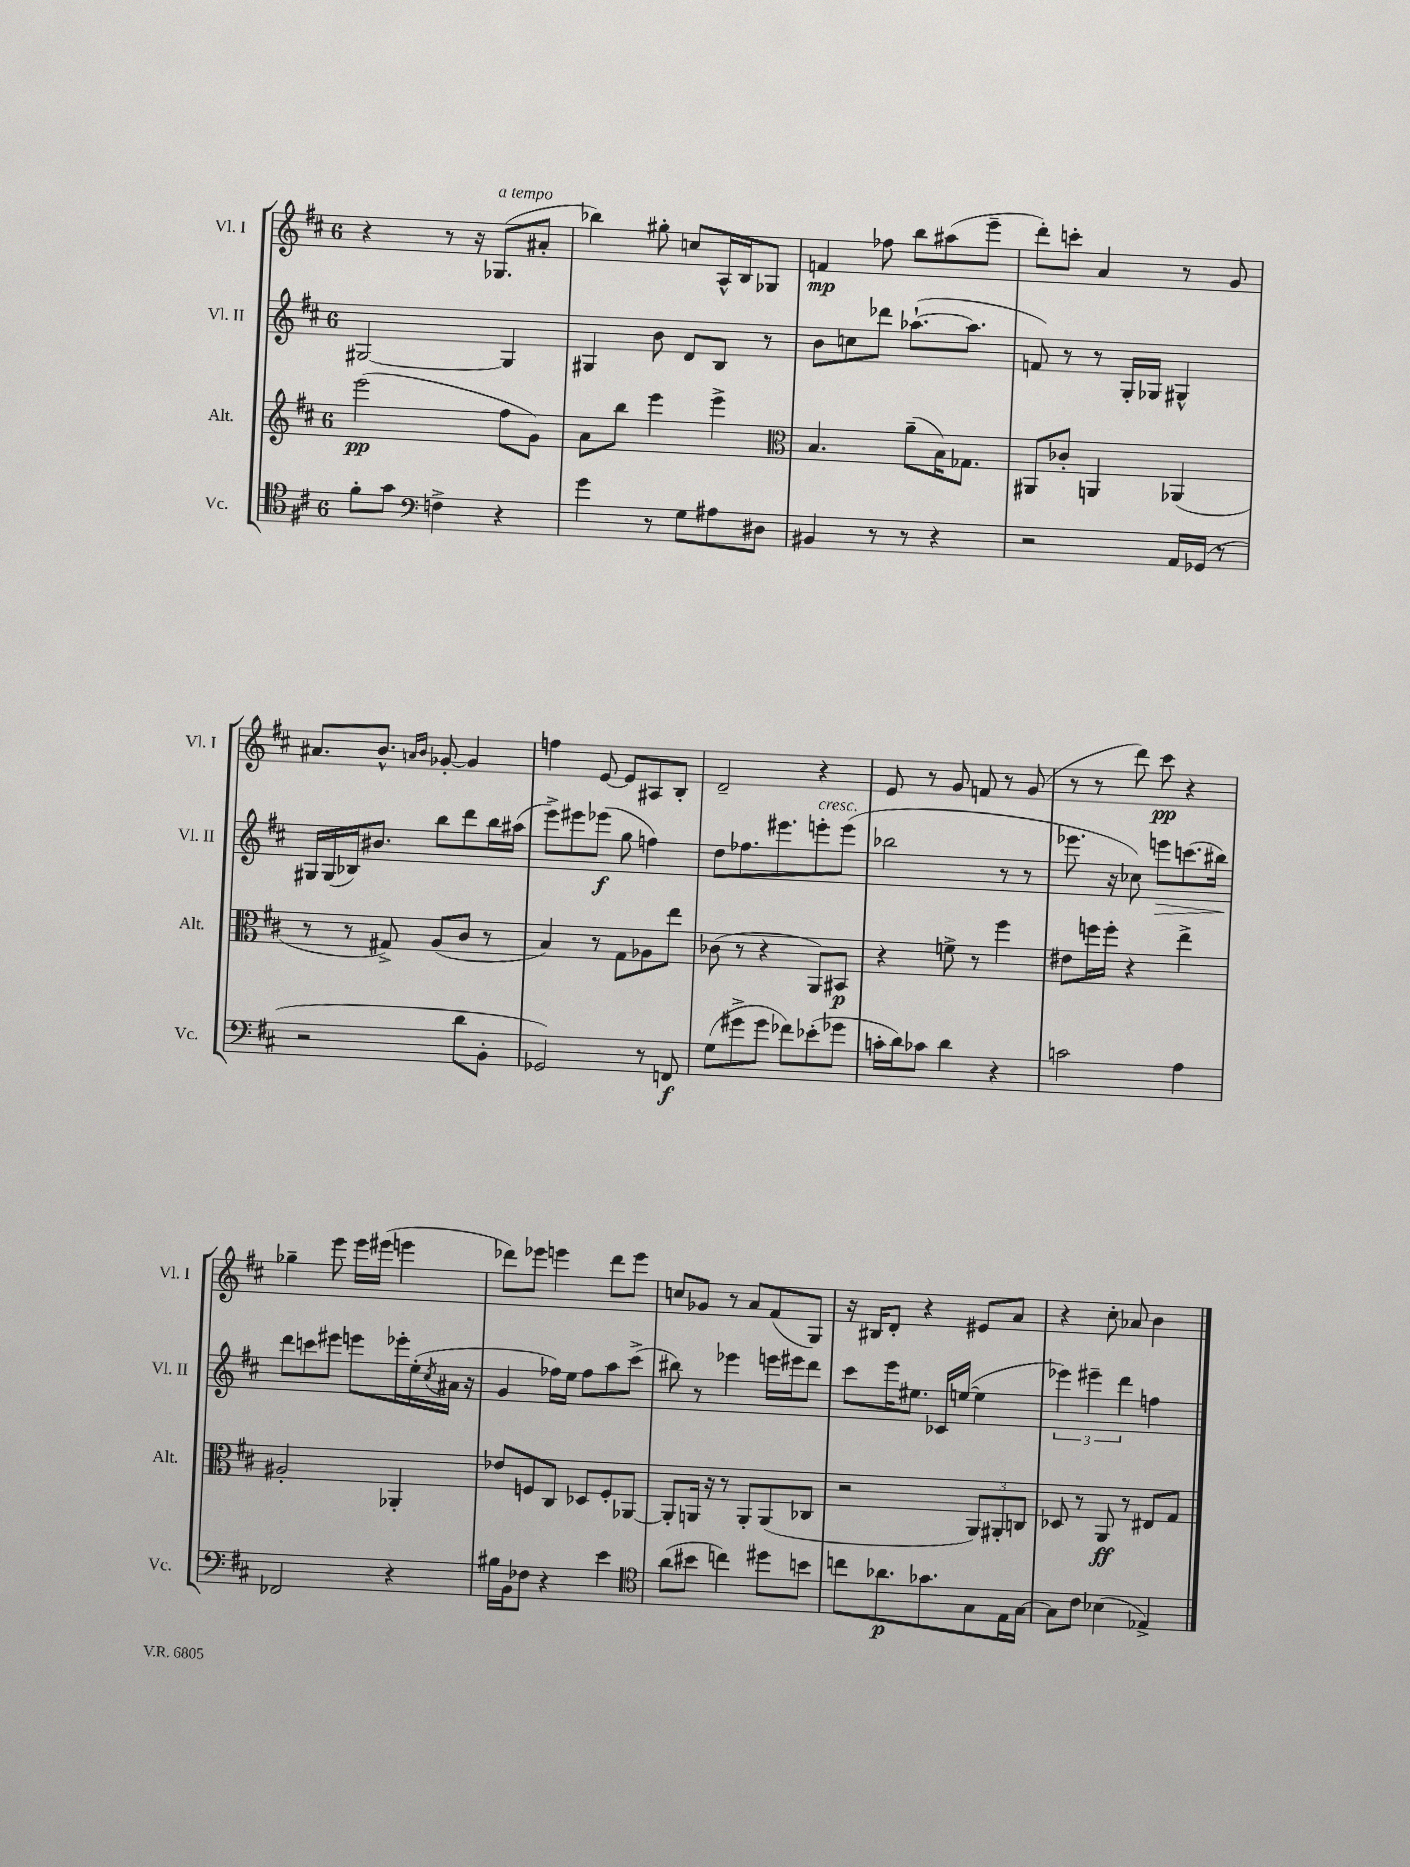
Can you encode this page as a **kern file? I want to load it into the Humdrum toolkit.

**kern	**kern	**kern	**kern
*staff4	*staff3	*staff2	*staff1
*clefC4	*clefG2	*clefG2	*clefG2
*k[f#c#]	*k[f#c#]	*k[f#c#]	*k[f#c#]
*M6/8	*M6/8	*M6/8	*M6/8
8f#'	(2eee	[2G#	4r
8g	.	.	.
*clefF4	*	*	*
4F^	.	.	8r
.	.	.	16r
.	.	.	(8.G-
4r	8ff#	4G#]	.
.	8g)	.	8a#'
=	=	=	=
4g	8a	4G#	4bb-)
.	8bb	.	.
8r	4eee	8b	8gg#'
8G	.	8d	8cc
8A#	4eee^	8B	16A^^
.	.	.	16B
8D#	.	8r	8G-
=	=	=	=
*	*clefC3	*	*
4BB#	4.B	8b	4f
.	.	8cc	.
8r	.	8ddd-	8ff-
8r	(8a~	([8.aa-`	8bb
4r	16B)	.	(8aa#
.	8.G-	8.aa-]	.
.	.	.	8eee~
=	=	=	=
2r	8AA#	8f)	8ddd')
.	8c-'	8r	8ccc'
.	4AA	8r	4a
.	.	16G'	.
.	.	16G-	.
16AA	(4AA-	4G#^^	8r
(16GG-	.	.	.
8r	.	.	8g
=	=	=	=
2r	8r	16G#	8.a#
.	.	(16G#	.
.	8r	16B-)	.
.	.	8.b#	8.b^^
.	8G#^)	.	.
.	.	.	16qqa
.	.	.	16qqb
.	(8A	8bb	[8g-'
8d	8c#	8ddd	4g-]
8BB'	8r	16bb	.
.	.	(16aa#	.
=	=	=	=
2GG-)	4B)	8eee^)	4ff
.	.	8eee#	.
.	8r	(8eee-	[8e
.	8G	8gg	8e]
8r	8A-	4ff)	8A#
8FF	8ee	.	8B'
=	=	=	=
(8G	(8c-	8dd	2d~
8g#^	8r	8.ff-	.
8g#	4r	.	.
.	.	8.eee#	.
8f-)	.	.	.
(8e-'	8AA)	8eee'	4r
8g-	8BB#	(8eee	.
=	=	=	=
16c'	4r	2bb-	8e
16d)	.	.	.
8c-	.	.	8r
4d	8f^	.	8g
.	8r	.	8f
4r	4ff#	8r	8r
.	.	8r	(8g
=	=	=	=
2c	8e#	8.eee-	8r
.	16ff	.	8r
.	16ff'	16r	.
.	4r	8cc-)	8ddd)
.	.	8eee	8ccc#
4A	4ee^	(8.ccc	4r
.	.	16bb#)	.
=	=	=	=
2FF-	2A#'	8ddd	4gg-~
.	.	8ccc	.
.	.	8eee#	8eee
.	.	8eee	16eee
.	.	.	(16eee#
4r	4AA-'	16eee-'	4eee
.	.	(16ee'	.
.	.	8qcc#	.
.	.	16a#	.
.	.	16r	.
=	=	=	=
16B#	8e-	4g	8ddd-)
16BB	.	.	.
8F-	8F	.	8eee-
4r	8C#	16ff-)	4eee
.	.	16ee	.
.	8D-	8ff-	.
4e	8F'	8aa	8ddd-
.	[8AA-	(8ccc#^	8eee
=	=	=	=
*clefC4	*	*	*
(8a	8AA-']	8bb#)	8cc
8b#	16AA	8r	8g-
.	16r	.	.
4cc)	8r	4eee-	8r
.	8AA'	.	8a
8dd#	(8AA	16eee	(8f#
.	.	16eee#	.
8b	8C-	8ddd	8G)
=	=	=	=
8cc	2r	8ccc#	16r
.	.	.	16B#
8.a-	.	16eee	8d'
.	.	8.ee#	.
.	.	.	4r
8.g-	.	.	.
.	.	16c-	.
.	.	([16ee	.
8G	12AA)	4ee]	8e#
.	12AA#'	.	.
16E	.	.	8a
.	12C	.	.
[16G	.	.	.
=	=	=	=
8G]	8D-	6eee-)	4r
8c#	8r	.	.
.	.	6eee#~	.
(4B-	8AA	.	8cc#'
.	.	6ddd	.
.	8r	.	8a-
4E-^)	8E#	4ff	4b
.	8G	.	.
==	==	==	==
*-	*-	*-	*-
